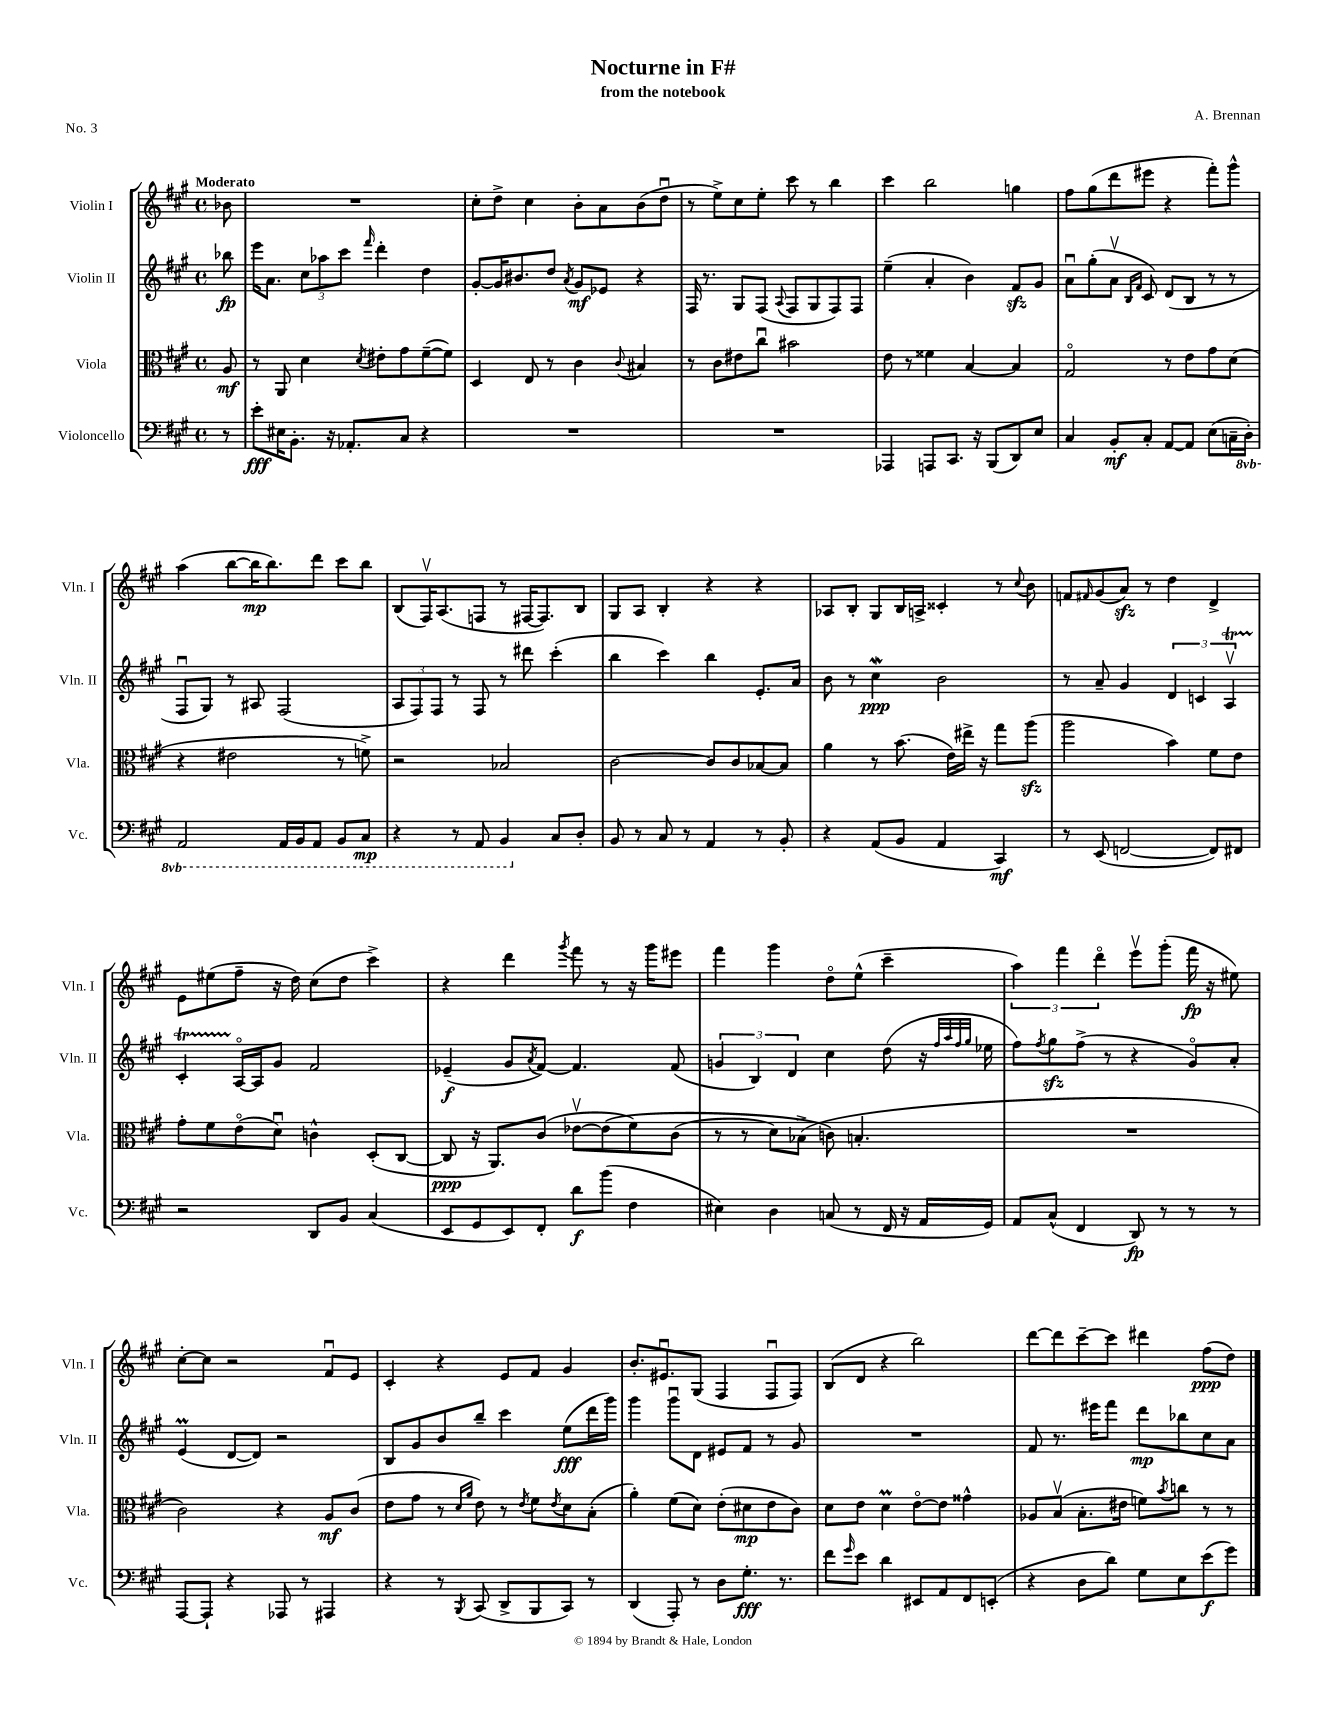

**kern	**kern	**kern	**kern
*staff4	*staff3	*staff2	*staff1
*clefF4	*clefC3	*clefG2	*clefG2
*k[f#c#g#]	*k[f#c#g#]	*k[f#c#g#]	*k[f#c#g#]
*M4/4	*M4/4	*M4/4	*M4/4
*met(c)	*met(c)	*met(c)	*met(c)
8r	8A/	8bb-\	8b-\
=	=	=	=
8e'\L	8r	16eee\LK	1r
.	.	8.a\J	.
16E#\K	8AA/	.	.
8.BB'\J	.	.	.
.	4d\	12cc#\L	.
.	.	12aa-\	.
16r	.	.	.
.	.	12ccc#\J	.
8.AA-'/L	.	.	.
.	8qd/	16qqfff#/	.
.	8e#'\L	4ddd'\	.
8C#/J	8g#\	.	.
4r	([8f#~\	4dd\	.
.	8f#\]J)	.	.
=	=	=	=
1r	4D/	[8g#'/L	8cc#'\L
.	.	16g#/]K	8dd^\J
.	.	8.b#/	.
.	8E/	.	4cc#\
.	8r	8dd/J	.
.	.	8qa/	.
.	4c#\	8g#/L	8b'\L
.	.	8e-/J	8a\
.	8qqc#/	.	.
.	4B#/	4r	(8b\
.	.	.	8ddu\J
=	=	=	=
1r	8r	16F#/	8r
.	.	8.r	.
.	8c#\L	.	8ee^\L)
.	8e#\	8G#/L	8cc#\
.	8cc#u\J	(8F#/J	8ee'\J
.	.	8qqA/	.
.	2b#\	8F#/L	8ccc#\
.	.	8G#/	8r
.	.	8F#/)	4bb\
.	.	8F#/J	.
=	=	=	=
4AAA-/	8e\	(4ee~\	4ccc#\
.	8r	.	.
8AAA/L	4f##\	4a'/	2bb\
8.CC#/J	.	.	.
.	[4B/	4b\)	.
16r	.	.	.
(8BBB/L	.	.	.
8DD/)	4B/]	8f#/L	4gg\
8E/J	.	8g#/J	.
=	=	=	=
4C#/	2G#o/	8au\L	8ff#\L
.	.	(8gg#'\	(8gg#\
8BB'/L	.	8av\J	8ddd\
.	.	16qqB/LL	.
.	.	16qqf#/JJ	.
8C#'/J	.	8c#/)	8eee#\J
[8AA/L	8r	(8d/L	4r
8AA/]J	8e\L	8B/J	.
(8E\L	8g#\	8r	8fff#'\L)
16C~\L	(8d\J	8r	8ggg#^^\J
16DD'\JJ)	.	.	.
=	=	=	=
2AAA/	4r	8F#u/L	(4aa\
.	.	8G#/J)	.
.	2e#\	8r	[8bb\L
.	.	8A#/	16bb\]K
.	.	.	8.bb\)
16AAA/LL	.	(2F#/	.
16BBB/J	.	.	.
8AAA/J	.	.	8ddd\J
8BBB/L	8r	.	8ccc#\L
8CC#/J	8f^\)	.	8bb\J
=	=	=	=
4r	2r	12A/L	(8B/L
.	.	12F#/)	.
.	.	.	16F#v/K)
.	.	12F#/J	.
.	.	.	(8.A/
8r	.	8r	.
8AAA/	.	8F#/	8F/J
4BBB/	2B-/	8r	8r
.	.	8ddd#\	[16F#/LK
.	.	.	8.F#/])
8C#/L	.	(4ccc#'\	.
8D'/J	.	.	8B/J
=	=	=	=
8BB/	[2c#\	4bb\	8G#/L
8r	.	.	8A/J
8C#/	.	4ccc#\)	4B'/
8r	.	.	.
4AA/	8c#/]L	4bb\	4r
.	8c#/	.	.
8r	[8B-/	8.e'/L	4r
8BB'/	8B-/]J	.	.
.	.	16a/Jk	.
=	=	=	=
4r	4a\	8b\	8A-/L
.	.	8r	8B'/J
(8AA/L	8r	4cc#\	8G#/L
8BB/J	(8.b\	.	16B/L
.	.	.	16A^/JJ
4AA/	.	2b\	4c##'/
.	16e\LL)	.	.
.	16ee#^\JJ	.	.
.	16r	.	.
4CC#/)	8gg#\L	.	8r
.	.	.	8qqcc#/
.	(8aa\J	.	8b\
=	=	=	=
8r	2aa\	8r	8f/L
.	.	.	16qqf#/
(8EE/	.	8a~/	(8g#/
[2FF/	.	4g#/	8a/J)
.	.	.	8r
.	4b\)	6d/	4dd\
.	.	6c/	.
8FF/]L)	8f#\L	.	4d^/
.	.	6Av/	.
8FF#/J	8e\J	.	.
=	=	=	=
2r	8g#'\L	4c#'/	8e\L
.	8f#\	.	(8ee#\
.	(8eo\	[16Ao/LL	8ff#~\J
.	.	16A/]J	.
.	8du\J)	8g#/J	16r
.	.	.	16dd\)
8DD/L	4c^^\	2f#/	(8cc#\L
8BB/J	.	.	8dd\J
(4C#/	(8D'/L	.	4ccc#^\)
.	[8C#/J	.	.
=	=	=	=
8EE/L	8C#/]	(4e-~/	4r
8GG#/	16r	.	.
.	8.AA/L)	.	.
8EE/)	.	8g#/L	4ddd\
.	.	8qa/	.
8FF#'/J	(8c#/J	[8f#/J)	.
.	.	.	8qggg#/
8d\L	[8e-v\L	4.f#/]	8fff#\
(8b\J	&(8e-\]	.	8r
4F#\	8f#\)	.	16r
.	.	.	16ggg#\LK
.	(8c#\J	(8f#/	8eee#\J
=	=	=	=
4E#\)	8r	6g/	4fff#\
.	8r	.	.
.	.	6B/)	.
4D\	8d\L)	.	4ggg#\
.	.	6d/	.
.	(8B-^\J	.	.
(8C/	8c\&)	4cc#\	8ddo\L
8r	4.B'/	.	(8ee^^\J
16FF#/	.	(8dd\	4ccc#~\
16r	.	.	.
16AA/LL	.	16r	.
.	.	32qqff#/LLL	.
.	.	32qqaa/	.
.	.	32qqff#/	.
.	.	32qqgg#/JJJ	.
16GG#/JJ)	.	16ee-\	.
=	=	=	=
8AA/L	1r	8ff#\L)	6aa\)
.	.	8qff#/	.
(8C#^^/J	.	8gg#\	.
.	.	.	6fff#\
4FF#/	.	(8ff#^\J	.
.	.	.	6dddo\
.	.	8r	.
8DD/)	.	4r	8eeev\L
8r	.	.	(8ggg#'\J
8r	.	8g#o/L)	16fff#\
.	.	.	16r
8r	.	8a'/J	8ee#\)
=	=	=	=
[8AAA/L	2c#\)	(4e/	[8cc#'\L
8AAA`/]J	.	.	8cc#\]J
4r	.	[8d/L	2r
.	.	8d/]J)	.
8AAA-/	4r	2r	.
8r	.	.	.
4AAA#/	8A/L	.	8f#u/L
.	(8c#/J	.	8e/J
=	=	=	=
4r	8e\L	8B/L	4c#'/
.	8g#\J	8g#/	.
8r	8r	8b/	4r
.	16qqd/LL	.	.
8qBBB/	16qqa/JJ	.	.
(8CC#/	8e\)	8bb~/J	.
8DD^/L	8r	4ccc#\	8e/L
.	8qe/	.	.
8BBB/	8f#\L	.	8f#/J
.	8qe/	.	.
8CC#/J)	8d\	(8ee\L	4g#/
8r	(8B'\J	16ddd\L	.
.	.	16ggg#\JJ)	.
=	=	=	=
(4DD/	4a'\)	4ggg#\	8.b'/L
.	.	.	8.e#u/
8AAA'/)	(8f#\L	8ggg#u\L	.
8r	8d\J)	8d\J	(8G#/J
8D\L	(8e'\L	8e#/L	4F#/
8.G#'\J	8d#\	8f#/J	.
.	8e\	8r	8F#u/L
8.r	.	.	.
.	8c#\J)	8g#/	8F#/J)
=	=	=	=
8f#\L	8d\L	1r	(8B/L
16qqg#/	.	.	.
8e\J	8e\J	.	8d/J
4d\	4d\	.	4r
8EE#/L	[8eo\L	.	2bb\)
8AA/	8e\]J	.	.
8FF#/	4g##^^\	.	.
(8EE'/J	.	.	.
=	=	=	=
4r	8A-/L	8f#/	[8ddd\L
.	(8Bv/J	8.r	8ddd\]
8D\L	8.B'\L	.	[8ccc#~\
.	.	16eee#\LK	.
8d\J)	.	8fff#\J	8ccc#\]J
.	16e#\Jk	.	.
8G#\L	8f\L)	8ddd\L	4ddd#\
.	8qb/	.	.
8E\	8cc\J	8bb-\	.
(8e\	8r	8cc#\	(8ff#\L
8g#\J)	8r	8a\J	8dd\J)
==	==	==	==
*-	*-	*-	*-
